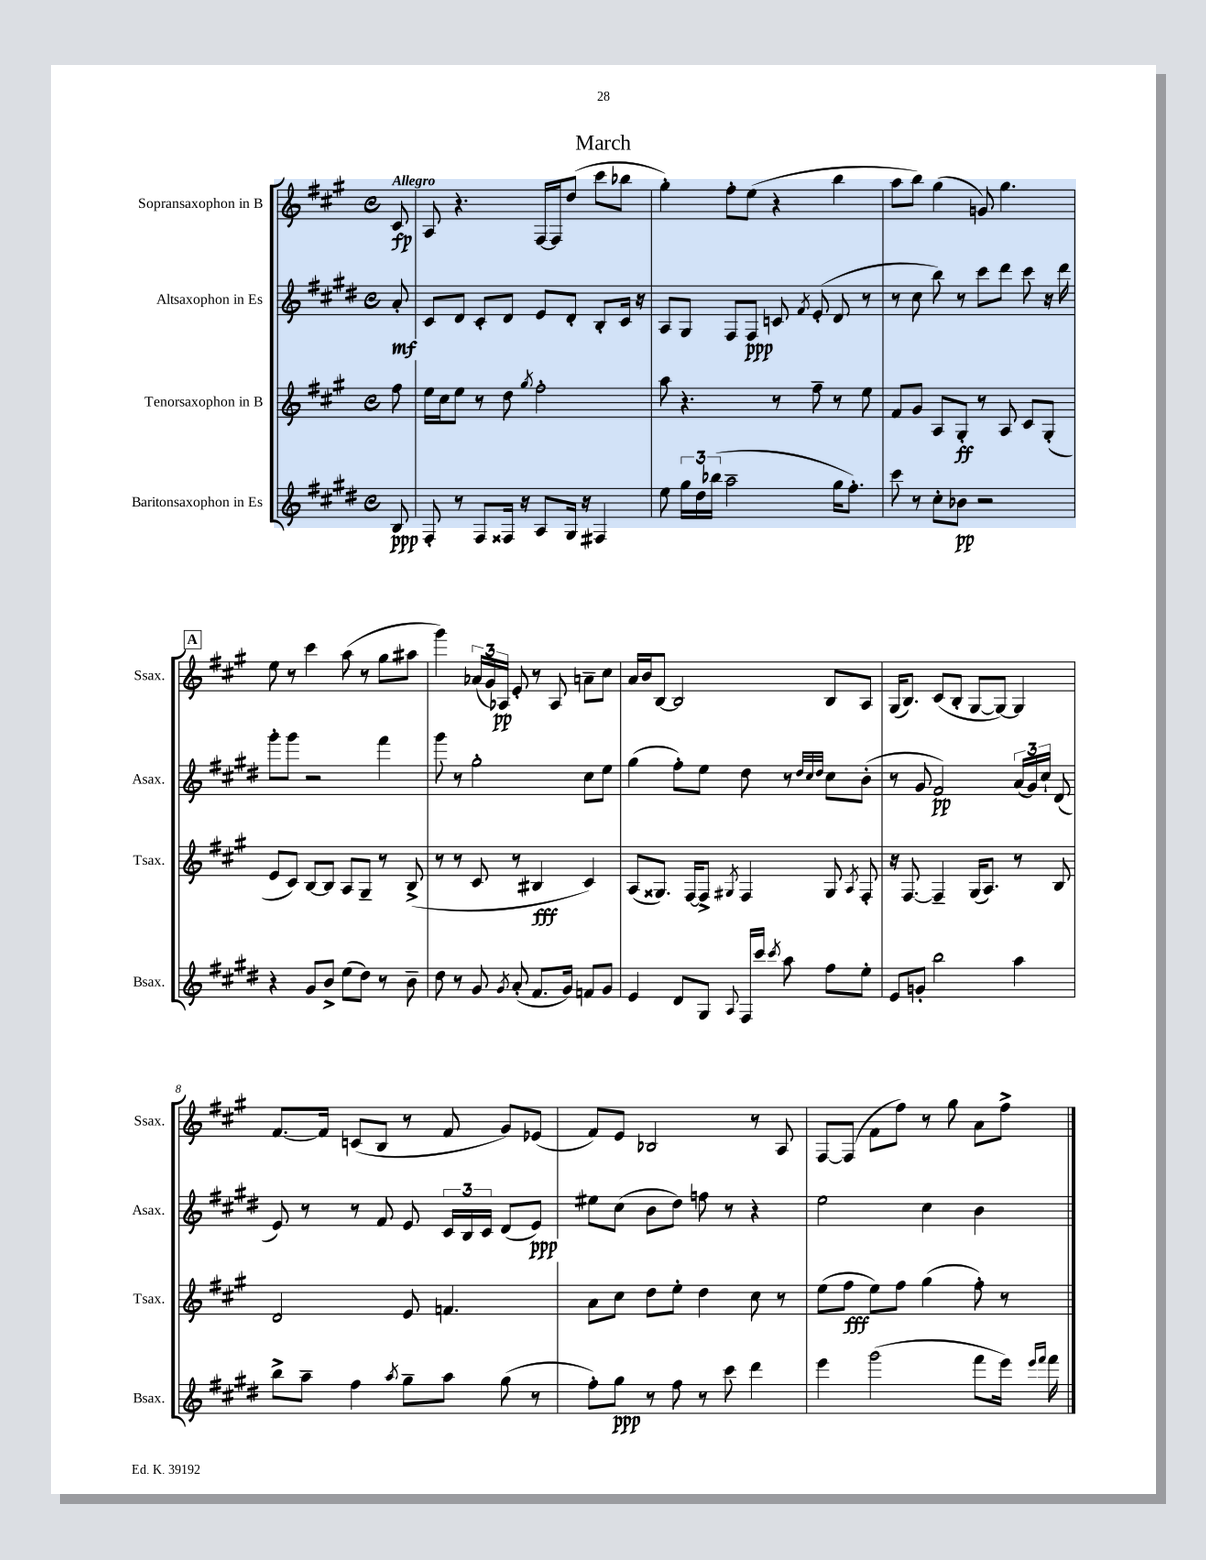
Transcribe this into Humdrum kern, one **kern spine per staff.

**kern	**kern	**kern	**kern
*staff4	*staff3	*staff2	*staff1
*clefG2	*clefG2	*clefG2	*clefG2
*k[f#c#g#d#]	*k[f#c#g#]	*k[f#c#g#d#]	*k[f#c#g#]
*M4/4	*M4/4	*M4/4	*M4/4
*met(c)	*met(c)	*met(c)	*met(c)
8B/	8ff#\	8a'/	8c#/
=	=	=	=
8F#'/	16ee\LL	8c#/L	8A/
.	16cc#\J	.	.
8r	8ee\J	8d#/J	4.r
8F#/L	8r	8c#'/L	.
16F##/Jk	8dd\	8d#/J	.
16r	.	.	.
.	8qgg#/	.	.
8A/L	2ff#'\	8e/L	[16F#/LL
.	.	.	16F#/]J
16G#/Jk	.	8d#'/J	(8dd/J
16r	.	.	.
4F#/	.	8B'/L	8ccc#\L
.	.	16c#/Jk	8bb-\J
.	.	16r	.
=	=	=	=
8ee\	8aa\	8A/L	4gg#'\)
24gg#\LL	4.r	8G#/J	.
24dd#\	.	.	.
(24bb-\JJ	.	.	.
2aa~\	.	8F#/L	8ff#'\L
.	.	8F#/J	(8ee\J
.	8r	8c/	4r
.	.	8qf#/	.
.	8ff#~\	(8e'/	.
16gg#\LK	8r	8d#/	4bb\
8.ff#'\J)	.	.	.
.	8ee\	8r	.
=	=	=	=
8ccc#\	8f#/L	8r	8aa\L
8r	8g#/J	8cc#\	8bb\J)
8cc#'\L	8A/L	8bb\)	(4gg#\
8b-\J	8G#'/J	8r	.
2r	8r	8ccc#\L	8g/)
.	8A/	8ddd#\J	4.gg#\
.	8c#/L	8ccc#\	.
.	(8G#'/J	16r	.
.	.	16ddd#\	.
=	=	=	=
4r	8e/L	8ggg#'\L	8ee\
.	8c#/J)	8ggg#\J	8r
8g#/L	[8B/L	2r	4ccc#\
8b^/J	8B/]J	.	.
(8ee\L	8A/L	.	(8aa\
8dd#\J)	8G#~/J	.	8r
8r	8r	4fff#\	8gg#\L
8b~\	(8B^/	.	8aa#\J
=	=	=	=
8dd#\	8r	8ggg#\	4ggg#\)
8r	8r	8r	.
8g#/	8c#/	2gg#'\	(24a-/LL
.	.	.	24g#/)
.	.	.	24A-/JJ
8qg#/	.	.	.
(8a'/	8r	.	8e'/
8.f#/L	4B#/	.	8r
.	.	.	8A-/
16g#/Jk)	.	.	.
8f/L	4c#/)	8cc#\L	8a~\L
8g#/J	.	8ee\J	8cc#\J
=	=	=	=
4e/	(8A/L	(4gg#\	16a/LL
.	.	.	16b/J
.	8.G##/J)	.	[8B/J
8d#/L	.	8ff#'\L)	2B/]
.	[16F#/LK	.	.
8G#/J	8F#^/]J	8ee\J	.
8qqA/	8qG#/	.	.
16F#/LL	4F#/	8dd#\	.
16ccc#/JJ	.	.	.
8qccc#/	.	.	.
8aa\	.	8r	.
.	.	32qqdd#/LLL	.
.	.	32qqcc#/	.
.	.	32qqdd#/JJJ	.
8ff#\L	8G#/	8cc#\L	8B/L
.	8qA/	.	.
8ee'\J	8F#'/	(8b'\J	8A/J
=	=	=	=
8e/L	16r	8r	(16G#/LK
.	[8.F#/	.	8.B/J)
8g'/J	.	8g#/	.
2bb\	4F#~/]	2f#/)	(8c#/L
.	.	.	8B'/J
.	(16G#/LK	.	[8G#/L
.	8.A/J)	.	.
.	.	.	8G#/_J)
4aa\	8r	(24a/LL	4G#/]
.	.	24g#/)	.
.	.	24cc#`/JJ	.
.	8B/	(8d#/	.
=	=	=	=
8bb^\L	2d/	8e/)	[8.f#/L
8aa~\J	.	8r	.
.	.	.	16f#/]Jk
4ff#\	.	8r	(8c/L
.	.	8f#/	8B/J
8qaa/	.	.	.
8gg#~\L	8e/	8e/	8r
8aa\J	4.f/	24c#/LL	8f#/
.	.	24B/	.
.	.	24c#/JJ	.
(8gg#\	.	(8d#/L	8g#/L)
8r	.	8e/J)	(8e-/J
=	=	=	=
8ff#'\L)	8a\L	8ee#\L	8f#/L)
8gg#\J	8cc#\J	(8cc#\J	8e/J
8r	8dd\L	8b\L	2B-/
8ff#\	8ee'\J	8dd#\J)	.
8r	4dd\	8ff\	.
8ccc#\	.	8r	.
4ddd#\	8cc#\	4r	8r
.	8r	.	8A/
=	=	=	=
4eee\	(8ee\L	2ee\	[8F#/L
.	8ff#\J	.	(8F#/]J
(2ggg#\	8ee\L)	.	8f#\L
.	8ff#\J	.	8ff#\J)
.	(4gg#\	4cc#\	8r
.	.	.	8gg#\
8fff#\L	8ff#'\)	4b\	8a\L
16eee\Jk)	8r	.	8ff#^\J
16qqeee/LL	.	.	.
16qqfff#/JJ	.	.	.
16fff#\	.	.	.
==	==	==	==
*-	*-	*-	*-
